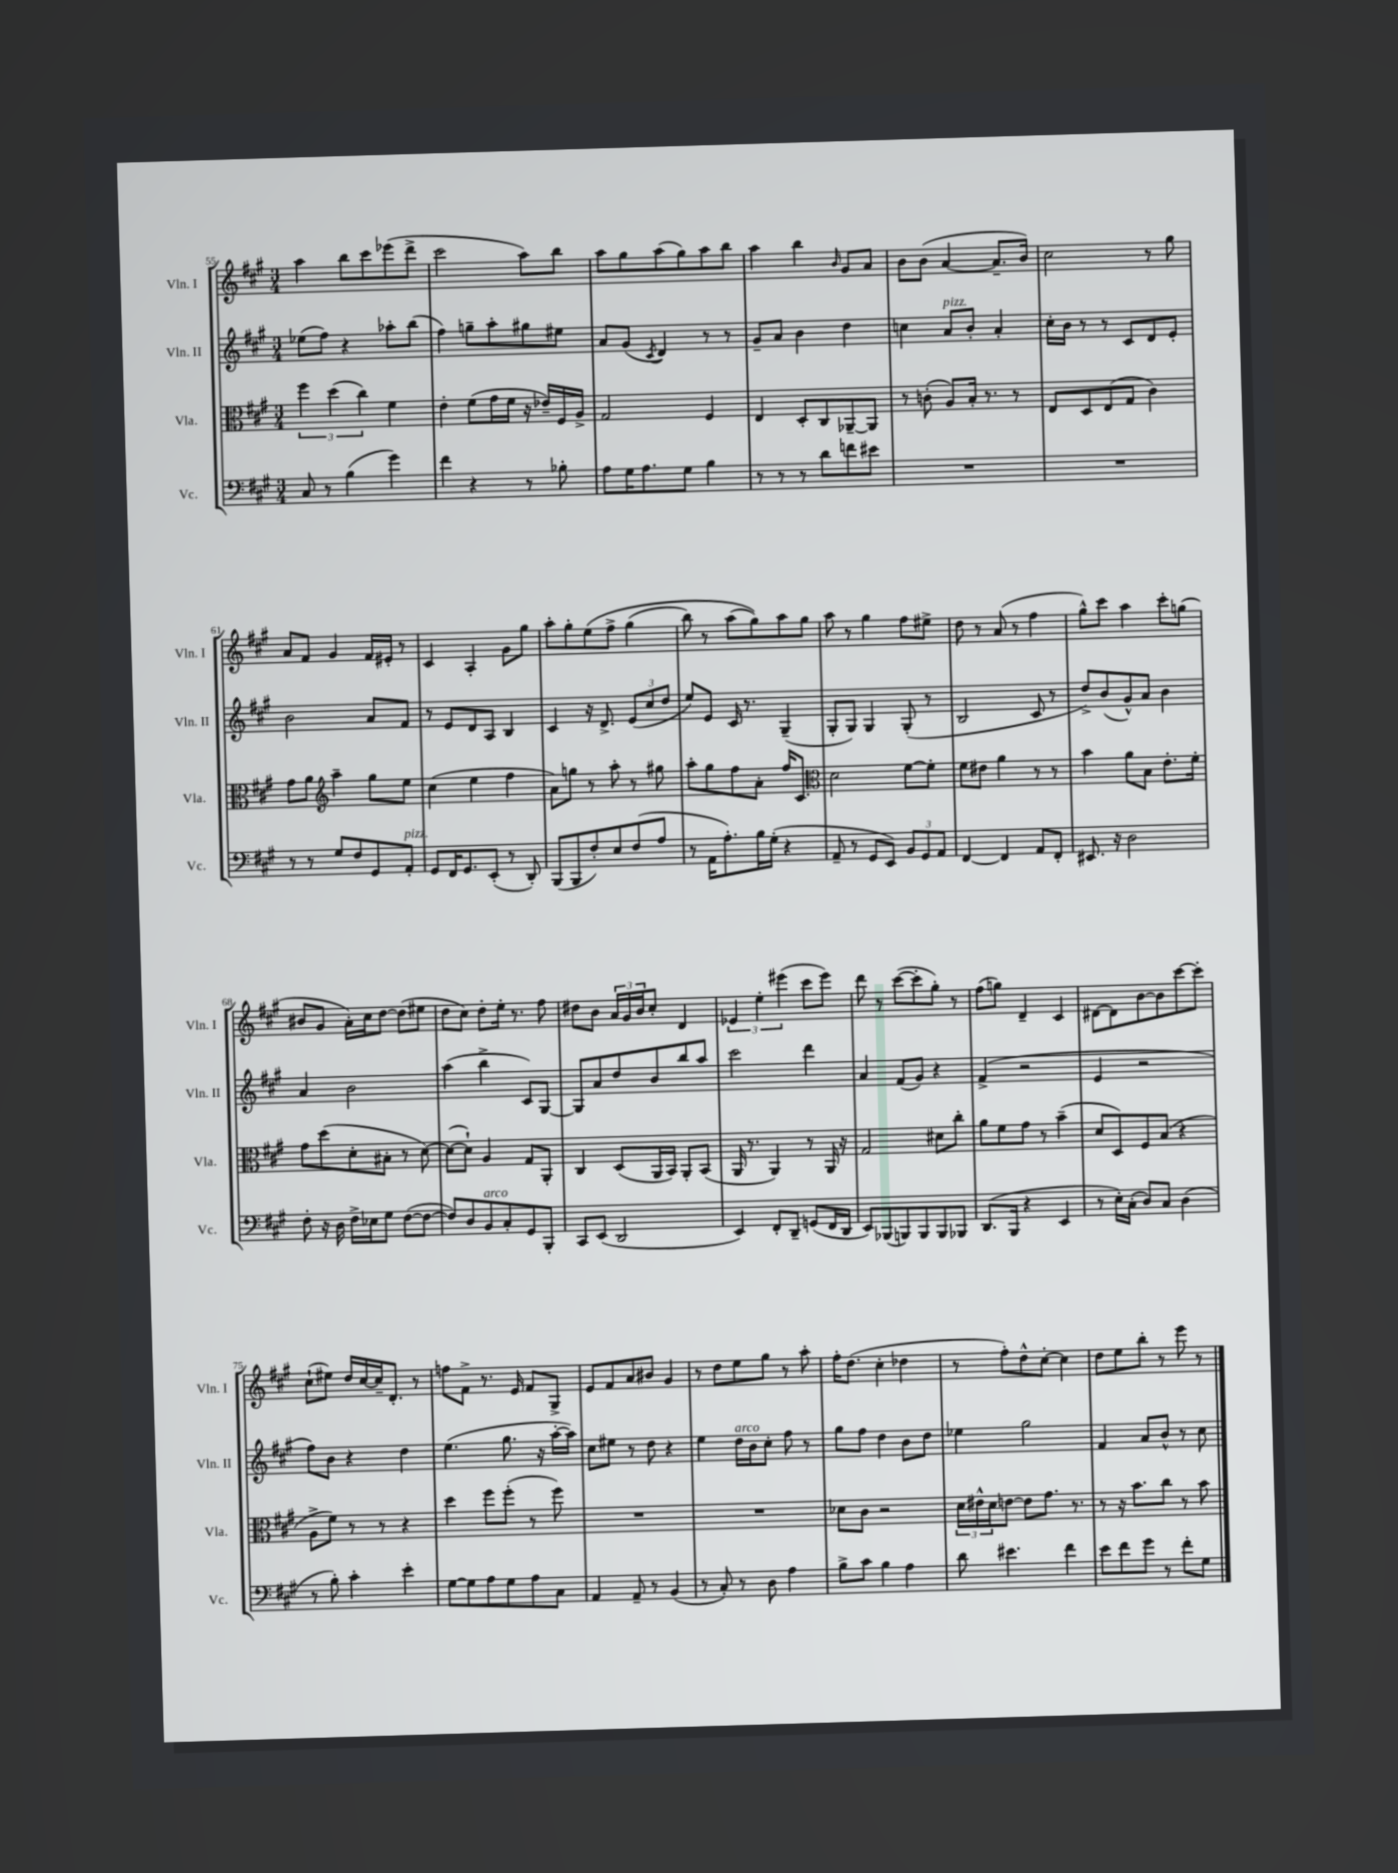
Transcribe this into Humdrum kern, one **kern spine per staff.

**kern	**kern	**kern	**kern
*part4	*part3	*part2	*part1
*staff4	*staff3	*staff2	*staff1
*I"Vc.	*I"Vla.	*I"Vln. II	*I"Vln. I
*I'Vc.	*I'Vla.	*I'Vln. II	*I'Vln. I
*clefF4	*clefC3	*clefG2	*clefG2
*k[f#c#g#]	*k[f#c#g#]	*k[f#c#g#]	*k[f#c#g#]
*M3/4	*M3/4	*M3/4	*M3/4
=55	=55	=55	=55
8C#/	6ff#\	(8ee-X\L	4aa\
8r	.	8ff#\J)	.
.	(6dd\	.	.
(4B\	.	4r	8bb\L
.	6cc#\)	.	.
.	.	.	8ccc#\
4g#\)	4f#\	8aa-X'\L	(8eee-X\
.	.	(8bb\J	8ddd^\J
=56	=56	=56	=56
4f#\	4e'\	4ff#\)	2ccc#\
4r	(8f#\L	8ggn~\L	.
.	16g#\L	8aa'\	.
.	16f#\JJ	.	.
8r	16r	8gg#X\	8aa\L)
.	16e-X~/LL)	.	.
8B-X'\	16F#/	8ee#X\J	8bb\J
.	16A^/JJ	.	.
=57	=57	=57	=57
8A\L	2G#/	8a/L	8aa\L
16G#\K	.	(8g#/J	8gg#\
8.A\	.	.	.
.	.	8qc#/	.
.	.	4d/)	(8aa\
8G#\J	.	.	8gg#\)
4B\	4F#/	8r	8aa\
.	.	8r	8bb\J
=58	=58	=58	=58
8r	4E/	8g#~/L	4aa\
8r	.	8a/J	.
8r	8D'/L	4b\	4bb\
8d\L	8C#/	.	.
.	.	.	16qqb/
8fn\	[8AA-X~/	4dd\	8g#/L
8e#X\J	8AA-/J]	.	8a/J
=59	=59	=59	=59
2.r	8r	4ccn\	8b\L
.	(8cn'\	.	(8b\J
!	!	!LO:TX:a:i:t=pizz.	!
.	8A/L)	8a/L	[4a/
.	16B'/Jk	8b'/J	.
.	8.r	.	.
.	.	4a'/	8.a~/L]
.	8r	.	.
.	.	.	16b/Jk)
=60	=60	=60	=60
2.r	8E/L	16cc#'\LL	2cc#\
.	.	16b\JJ	.
.	8D/	8r	.
.	(8E/	8r	.
.	8G#/J	8c#/L	.
.	4c#\)	8d/	8r
.	.	8e'/J	8gg#\
!!LO:LB:g=z
=61	=61	=61	=61
8r	8g#\L	2b\	8a/L
8r	8a\J	.	8f#/J
*	*clefG2	*	*
8G#/L	4aa~\	.	4g#/
8F#/	.	.	.
8GG#/	8gg#\L	8a/L	16f#/LL
.	.	.	16e#X'/JJ
!LO:TX:a:i:t=pizz.	!	!	!
8AA'/J	8ee\J	8f#/J	8r
=62	=62	=62	=62
8GG#/L	(4cc#\	8r	4c#/
16FF#/K	.	8e/L	.
8.GG#/	.	.	.
.	4ee\	8d/	4A'/
(8EE'/J	.	8A/J	.
8r	4ff#\	4B/	8g#\L
8DD'/)	.	.	8gg#\J
=63	=63	=63	=63
(8BBB/L	8a\L)	4c#/	8aa'\L
8BBB/	8ggn\J	.	8gg#'\
8F#'/)	8r	16r	(8ee\
.	.	8.d^/	.
8E/	8aa'\	.	8ff#^\J
(8F#/	8r	(12e/L	(4gg#\
.	.	12cc#/	.
8A/J	8gg#X\	.	.
.	.	12dd/J	.
=64	=64	=64	=64
8r	8aa'\L	8ee/L)	8bb\)
16AA\KL	8gg#\	8e/J	8r
8.A'\)	.	.	.
.	8ff#\	16c#/	(8aa\L
.	.	8.r	.
16B\L	8a'\J	.	8gg#\))
(16G#'\JJ	.	.	.
4r	16ff#/KL	(4G#~/	8aa\
.	8.c#/J	.	.
.	.	.	8gg#\J
=65	=65	=65	=65
*	*clefC3	*	*
8AA~/	2d\	8G#'/L	8aa\
8r	.	8G#/J)	8r
8GG#/L	.	4G#/	4gg#\
8EE/J)	.	.	.
12BB/L	[8f#\L	(8G#'/	8ff#\L
12GG#/	.	.	.
.	8f#'\J]	8r	8ee#X^\J
12AA/J	.	.	.
=66	=66	=66	=66
[4FF#/	8f#\L	2B/	8dd\
.	8e#X\J	.	8r
4FF#/]	4a\	.	(8a/
.	.	.	8r
8AA/L	8r	8c#/	4ff#\
8FF#'/J	8r	8r	.
=67	=67	=67	=67
8.EE#X/	4b\	8dd^/L)	8gg#^^\L)
.	.	(8b/	8ccc#\J
16r	.	.	.
2D\	8a\L	8g#^^/)	4aa\
.	8B\J	8a/J	.
.	8.e'\L	4b\	8ccc#'\L
.	.	.	(8ggn\J
.	16f#'\Jk	.	.
!!LO:LB:g=z
=68	=68	=68	=68
8F#'\	8g#\L	4a/	8b#X/L
16r	(8dd\	.	8g#/J
16D\	.	.	.
16F#^\LL	8d'\	2b\	16a'\LL)
16E-X\J	.	.	16cc#\J
8G#\J	8B#X'\J	.	[8dd\J
([8F#\L	8r	.	(8dd\L]
8F#\J_	[8d\)	.	8ee#X\J
=69	=69	=69	=69
8F#/L])	(8d\L_	(4aa\	8dd\L
8D/	8d`\J])	.	8cc#\J)
!LO:TX:a:i:t=arco	!	!	!
8BB/	4A/	4bb^\	8dd'\L
8C#'/	.	.	16ee'\Jk
.	.	.	8.r
8GG#/	8G#/L	8c#/L)	.
8BBB'/J	8AA'/J	[8G#/J	8ff#\
=70	=70	=70	=70
8CC#/L	4C#/	8G#/L]	8dd#X\L
(8EE/J	.	8a/	8b\J
2DD/	(8D/L	8dd/	24a/LL
.	.	.	24g#/
.	.	.	24b/J
.	16AA/L	8b/	8cc#'/J
.	16BB/JJ)	.	.
.	8AA'/L	8bb/	4d/
.	(8BB/J	8aa/J	.
=71	=71	=71	=71
4EE/)	16AA/	2ccc#\	6e-X/
.	8.r	.	.
.	.	.	6ee'\
8FF#'/L	4AA/)	.	.
.	.	.	(6eee#X\
8DD~/J	.	.	.
(8GGn/L	8r	4ddd\	8ccc#\L
16FF#/L	16AA/	.	8eee#\J)
16DD/JJ	16r	.	.
=72	=72	=72	=72
8EE/L)	2G#/	4a/	8ddd\
(8BBB-X/	.	.	8r
8BBBn/)	.	(8f#/L	([8ccc#\L
8BBB/	.	8g#/J)	8ccc#'\]
8BBB/	8d#X\L	4r	8gg#'\J)
8BBB-X/J	8cc#'\J	.	8r
=73	=73	=73	=73
(8.DD/L	8a\L	(4f#^/	(8ff#\L
.	8f#\	.	8ggn\J)
16BBB/Jk	.	.	.
4r	8g#\J	2r	4d~/
.	8r	.	.
4EE/	(4b~\	.	4c#/
=74	=74	=74	=74
8r	8d/L	4e/	[8d#X\L
16E'\LL)	8D/)	.	8d#\]
(16C#'\JJ	.	.	.
8D/L)	8F#/	2r	[8b\
8C#/J	(8B/J	.	8b\]
(4D\	4r	.	[8ccc#\
.	.	.	8ccc#'\J]
!!LO:LB:g=z
=75	=75	=75	=75
8r	8A^\L	8ff#\L)	(8cc#`\L
8B'\)	8f#\J)	8b\J	8ee#X\J)
4c#'\	8r	4r	16dd/LL
.	.	.	[16cc#/
.	8r	.	16cc#~/J]
.	.	.	8.d'/J
4e'\	4r	4dd\	.
.	.	.	8r
=76	=76	=76	=76
[8G#\L	4dd\	(4.ee\	8ffn\L
8G#\]	.	.	8f#^\J
8A\	8ff#\L	.	8.r
8G#\	(8ff#'\J	8.gg#\	.
.	.	.	16e/
8A\	8r	.	8f#/L
.	.	16r	.
8C#\J	8ff#\)	[16aa'\LL	8G#^/J
.	.	16aa\JJ])	.
=77	=77	=77	=77
4AA/	2.r	8cc#\L	8e/L
.	.	8ee#X\J	8f#/
8AA~/	.	8r	8a/
8r	.	8dd\	8b#X/J
(4BB/	.	4r	4g#/
=78	=78	=78	=78
8r	2.r	4ee\	8r
8C#'/)	.	.	8dd\L
!	!	!LO:TX:a:i:t=arco	!
8r	.	16dd\LL	8ee\
.	.	16b\J	.
8D\	.	8cc#'\J	8gg#\J
4A\	.	8ff#\	8r
.	.	8r	8aa'\
=79	=79	=79	=79
8B^\L	8d-X\L	8gg#\L	16ff#'\KL
.	.	.	(8.dd\J
8c#\J	8c#\J	8ff#\J	.
4B\	2r	4dd\	4cc#'\
4A\	.	8b\L	4dd-X\
.	.	8dd\J	.
=80	=80	=80	=80
8d\	24d\LL	4ee-X\	8r
.	24e#X^^\	.	.
.	24d\J	.	.
4.e#X\	[8en\J	.	8ff#'\L)
.	8e\L]	2gg#\	8dd^^\
.	8.g#\J	.	[8cc#'\J
4f#\	.	.	4cc#\]
.	8.r	.	.
=81	=81	=81	=81
8e\L	8r	4f#/	8dd\L
8f#\	16r	.	8ee\
.	8.b\L	.	.
8g#\J	.	8a/L	8bb'\J
8r	8cc#\J	8b^^/J	8r
8f#'\L	8r	8r	8eee\
8G#\J	8b\	8cc#\	8r
==	==	==	==
*-	*-	*-	*-
